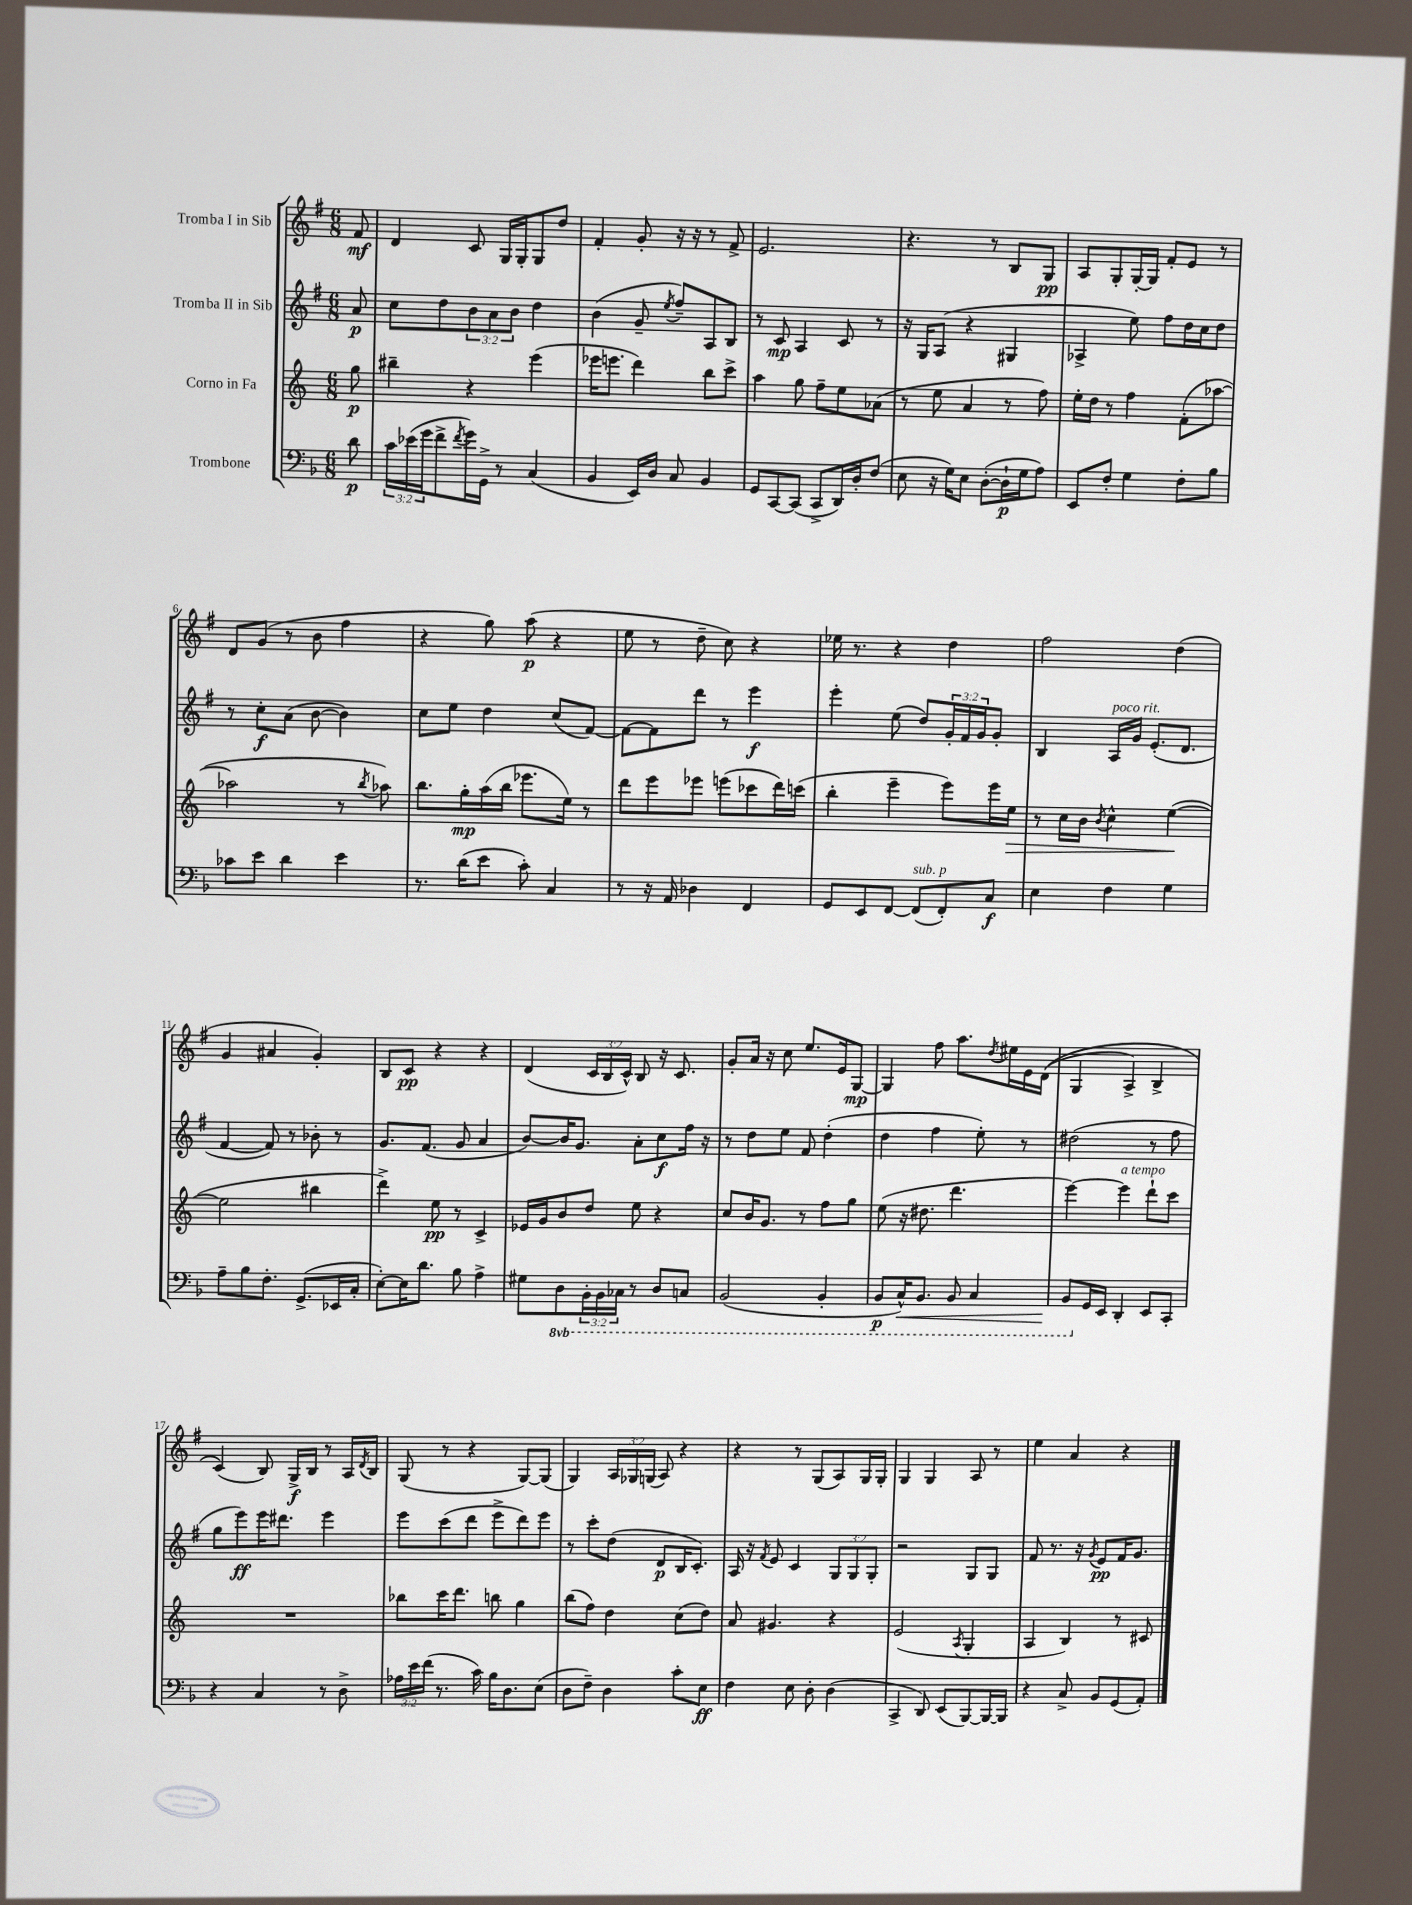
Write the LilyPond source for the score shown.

<<
\new StaffGroup <<
\new Staff = "s0" \with { instrumentName = "Tromba I in Sib" } {
    \clef treble \key g \major \numericTimeSignature \time 6/8 \override Staff.TupletNumber.text = #tuplet-number::calc-fraction-text \partial 8
    fis'8\mf |
    d'4 c'8 g16 g16-. g8 d''8 |
    fis'4-. g'8-. r16 r16 r8 fis'8-> |
    e'2. |
    r4. r8 b8 g8\pp |
    a8 g8-. g16~-. g16 fis'8-. e'8 r8 |
    d'8 g'8( r8 b'8 fis''4 |
    r4 g''8) a''8\p( r4 |
    e''8 r8 d''8-- c''8) r4 |
    ees''16 r8. r4 d''4 |
    fis''2 d''4( |
    g'4 ais'4 g'4-.) |
    b8 c'8\pp r4 r4 |
    d'4( \tuplet 3/2 { c'16 b16 c'16-^) } b8 r16 c'8. |
    g'8-. a'16 r16 c''8 e''8. e'16 g8~\mp |
    g4 fis''8 a''8. \acciaccatura { d''8 } eis''16 e'16 d'16(\( |
    g4 a4->) b4-> |
    c'4(\) b8) g16->\f b16 r8 a16 \acciaccatura { d'8 } b16 |
    g8( r8 r4 g8~) g8( |
    g4) \tuplet 3/2 { a16 ges16 g16( } a8) r4 |
    r4 r8 g8( a8) g16 g16-. |
    g4 g4 a8 r8 |
    e''4 a'4 r4 \bar "|." |
}
\new Staff = "s1" \with { instrumentName = "Tromba II in Sib" } {
    \clef treble \key g \major \numericTimeSignature \time 6/8 \override Staff.TupletNumber.text = #tuplet-number::calc-fraction-text \partial 8
    a'8\p |
    c''8 d''8 \tuplet 3/2 { b'8 a'8 b'8 } d''4 |
    b'4( g'8-- \acciaccatura { e''8 } fis''8--) a8 b8 |
    r8 c'8\mp a4 c'8 r8 |
    r16 g16 a8( r4 gis4 |
    aes4-> e''8) fis''8 d''16 c''16 d''8 |
    r8 c''8-.\f a'8( b'8~ b'4) |
    c''8 e''8 d''4 c''8( fis'8~) |
    fis'8~ fis'8 d'''8 r8 e'''4\f |
    e'''4-. e''8( d''8) \tuplet 3/2 { g'16-. fis'16 g'16 } g'8-. |
    b4 a16^\markup { \italic "poco rit." } g'16 e'8.-.( d'8. |
    fis'4~ fis'8) r8 bes'8-. r8 |
    g'8. fis'8.( g'8 a'4 |
    b'8~) b'16 g'8. a'8-. c''8\f fis''16 r16 |
    r8 d''8 e''8 fis'8 d''4-.( |
    d''4 fis''4 e''8-.) r8 |
    dis''2( r8 fis''8 |
    g''8 e'''8\ff) e'''16 dis'''8. e'''4 |
    e'''8 c'''8( d'''8 e'''8-> d'''8) e'''8 |
    r8 c'''8-. d''8( d'8\p b16 c'8.-.) |
    a16 r16 \acciaccatura { fis'8 } e'8 c'4 \tuplet 3/2 { g8 g8 g8-. } |
    r2 g8 g8 |
    fis'8 r8. r16 \acciaccatura { g'8 } e'8\pp fis'16 g'8. \bar "|." |
}
\new Staff = "s2" \with { instrumentName = "Corno in Fa" } {
    \clef treble \key c \major \numericTimeSignature \time 6/8 \partial 8
    g''8\p |
    bis''4-- r4 e'''4( |
    ees'''16 e'''8. d'''4) b''8 c'''8-> |
    a''4 g''8 f''8-- e''8 aes'8( |
    r8 e''8 a'4 r8 f''8) |
    e''16-. d''16 r8 f''4 f'8-.( aes''8~ |
    aes''2 r8 \acciaccatura { b''8 } aes''8) |
    b''8. g''16-.\mp a''16( b''16 ees'''8. e''16) r8 |
    d'''8 e'''8 ees'''8 e'''8( ces'''8 d'''16) c'''16( |
    b''4-. e'''4-- e'''8) e'''16 e''16\> |
    r8 c''16 b'16 \acciaccatura { b'8 } c''4-^ e''4~\!( |
    e''2 bis''4 |
    d'''4->) e''8\pp r8 c'4-> |
    ees'16 g'16 b'8 d''8 e''8 r4 |
    c''8 b'16 g'8. r8 f''8 g''8 |
    e''8( r16 dis''8. d'''4. |
    e'''4~) e'''4^\markup { \italic "a tempo" } d'''8-! c'''8 |
    R2. |
    bes''8 c'''16 d'''8. b''8 g''4 |
    b''8( f''8) d''4 c''8( d''8) |
    a'8 gis'4. r4 |
    e'2( \acciaccatura { a8 } g4-. |
    a4 b4) r8 cis'8 \bar "|." |
}
\new Staff = "s3" \with { instrumentName = "Trombone" } {
    \clef bass \key f \major \numericTimeSignature \time 6/8 \override Staff.TupletNumber.text = #tuplet-number::calc-fraction-text \set Staff.ottavationMarkups = #ottavation-simple-ordinals \partial 8
    d'8\p |
    \tuplet 3/2 { c'16 ees'16( g'16 } f'8-> \acciaccatura { f'8 } g'16) g,16-> r8 c4( |
    bes,4 e,16) d16 c8 bes,4 |
    g,8 c,8~ c,8( c,8-> d,16) d16-. f8( |
    e8 r16 g16) e8 d8~-.( d16-!\p g16 a8) |
    e,8 f8-. g4 f8-. bes8 |
    ces'8 e'8 d'4 e'4 |
    r8. d'16( e'8 c'8-.) c4 |
    r8 r16 a,16 des4 f,4 |
    g,8 e,8 f,8~ f,8^\markup { \italic "sub. p" }( f,8-.) c8\f |
    e4 f4 g4 |
    a8-- bes8 f8.-. g,8.->( ees,16 c16-. |
    e8~-.) e16 d'8. bes8 a4-> |
    gis8 \ottava #-1 d,8 \tuplet 3/2 { bes,,16-. bes,,16 ces,16 } r8 d,8 c,8 |
    bes,,2( bes,,4-. |
    bes,,8\p c,16-^\<) bes,,8. bes,,8 c,4 |
    bes,,8\! \ottava #0 g,16 e,16 d,4-. e,8 c,8-. |
    r4 c4 r8 d8-> |
    \tuplet 3/2 { aes16 e'16 f'16( } r8. c'16) bes16 d8. e8( |
    d8 f8--) d4 c'8-. e8\ff |
    f4 e8 d8-. d4( |
    c,4-> d,8) e,8( bes,,8~) bes,,16~ bes,,16 |
    r4 c8-> bes,8 g,8( a,8-.) \bar "|." |
}
>>
>>
